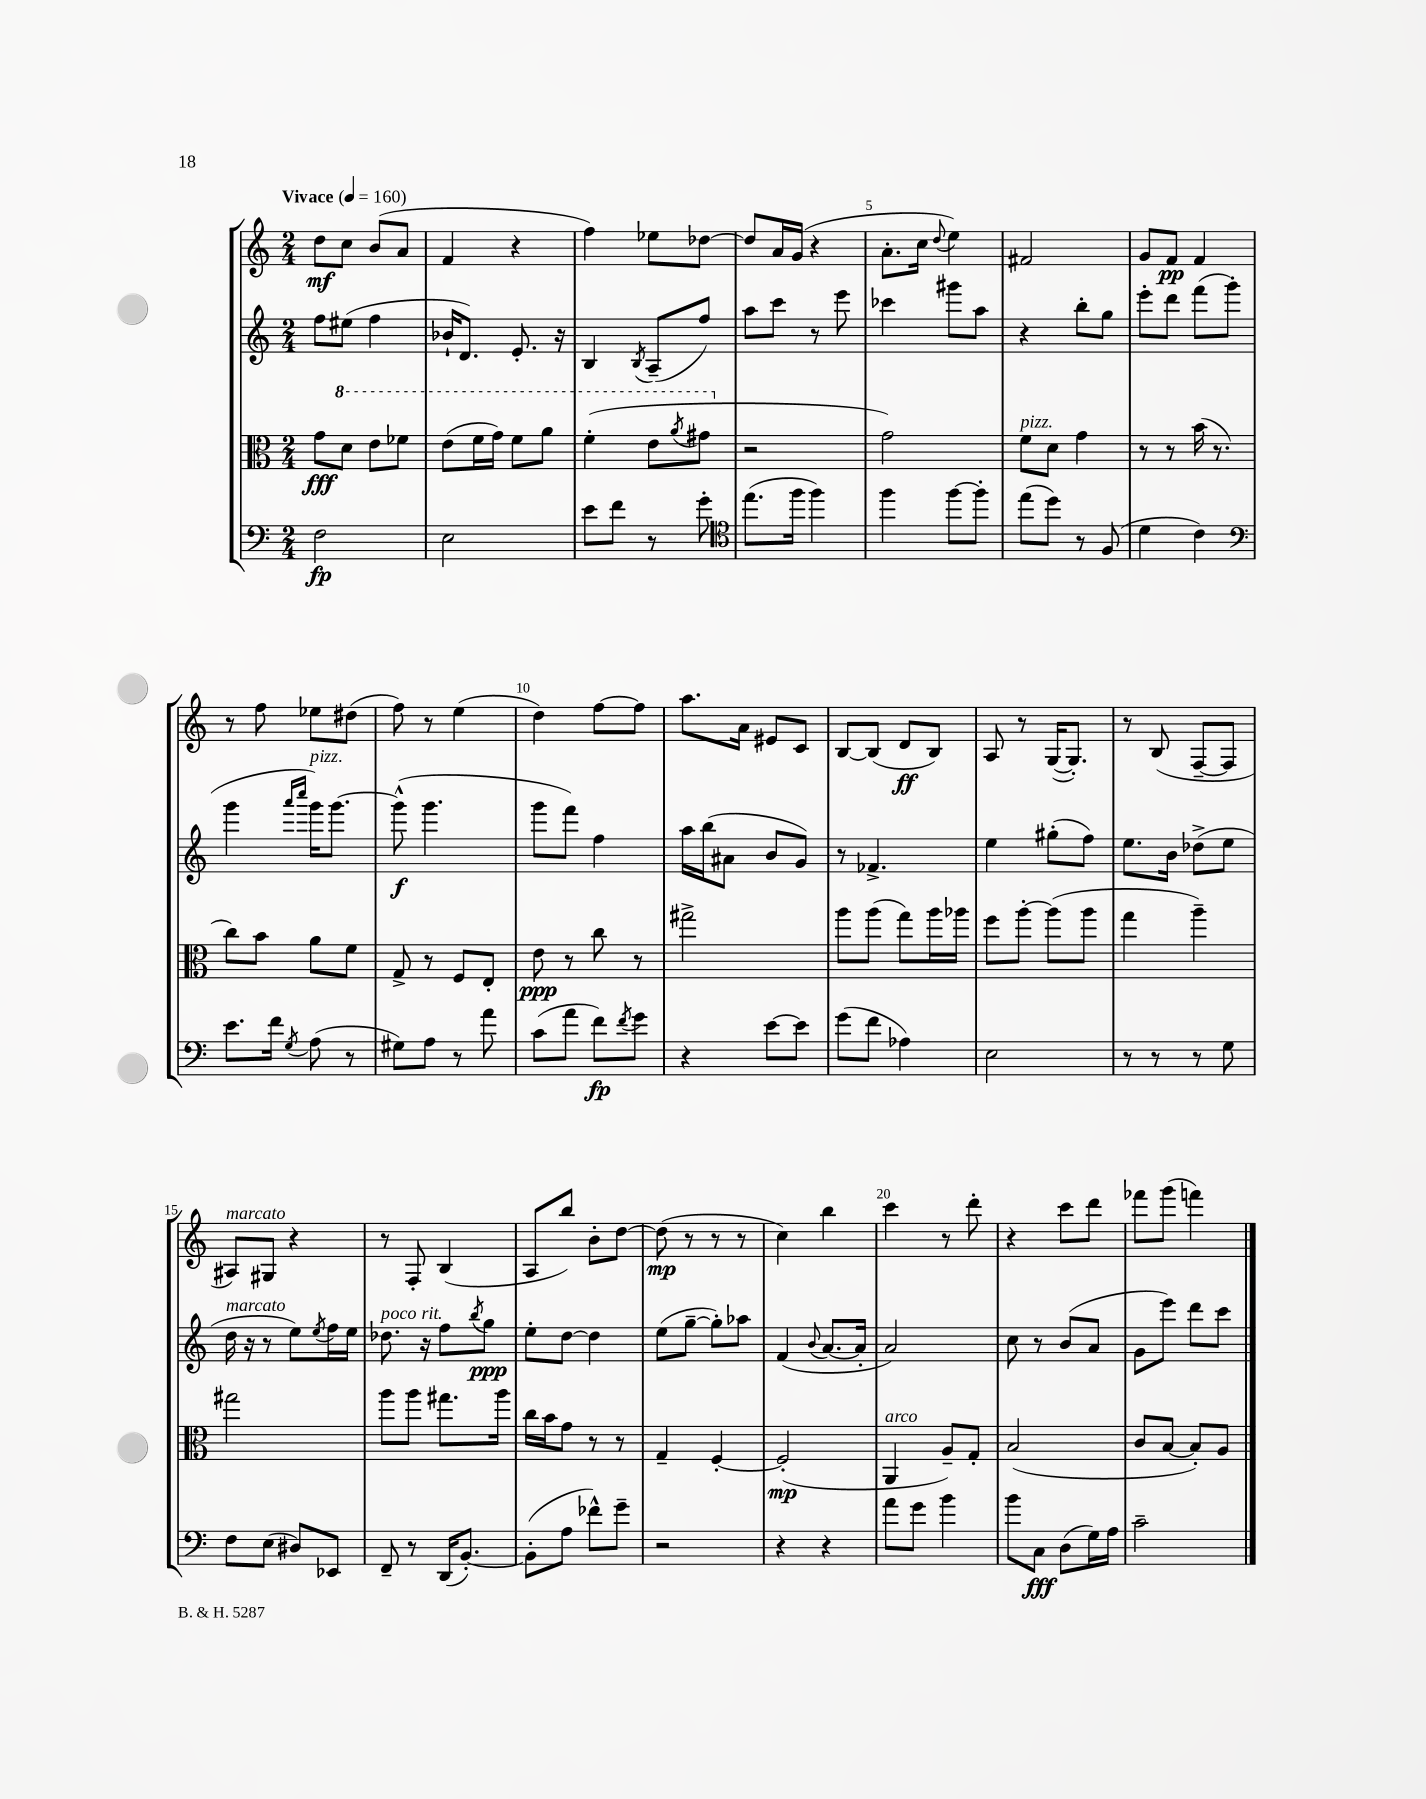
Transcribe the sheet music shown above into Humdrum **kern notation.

**kern	**dynam	**kern	**dynam	**kern	**dynam	**kern	**dynam
*part4	*part4	*part3	*part3	*part2	*part2	*part1	*part1
*staff4	*staff4	*staff3	*staff3	*staff2	*staff2	*staff1	*staff1
*clefF4	*	*clefC3	*	*clefG2	*	*clefG2	*
*k[]	*	*k[]	*	*k[]	*	*k[]	*
*M2/4	*	*M2/4	*	*M2/4	*	*M2/4	*
*MM160	*	*MM160	*	*MM160	*	*MM160	*
=1	=1	=1	=1	=1	=1	=1	=1
!	!	!	!	!	!	!LO:TX:a:B:t=Vivace	!
2F\	fp	8g\L	fff	8ff\L	.	8dd\L	mf
*	*	*8va	*	*	*	*	*
.	.	8dd\J	.	(8ee#X\J	.	8cc\J	.
.	.	8ee\L	.	4ff\	.	(8b/L	.
.	.	8ff-X\J	.	.	.	8a/J	.
=2	=2	=2	=2	=2	=2	=2	=2
2E\	.	(8ee\L	.	16b-X`/KL	.	4f/	.
.	.	.	.	8.d/J)	.	.	.
.	.	16ff\L	.	.	.	.	.
.	.	16gg\JJ)	.	.	.	.	.
.	.	8ff\L	.	8.e'/	.	4r	.
.	.	8aa\J	.	.	.	.	.
.	.	.	.	16r	.	.	.
=3	=3	=3	=3	=3	=3	=3	=3
8e\L	.	(4ff'\	.	4B/	.	4ff\)	.
8f\J	.	.	.	.	.	.	.
.	.	.	.	8qB/	.	.	.
8r	.	8ee\L	.	(8A~/L	.	8ee-X\L	.
.	.	8qaa/	.	.	.	.	.
8g'\	.	8gg#X\J	.	8ff/J)	.	[8dd-X\J	.
=4	=4	=4	=4	=4	=4	=4	=4
*clefC4	*	*	*	*	*	*	*
*	*	*X8va	*	*	*	*	*
(8.ee\L	.	2r	.	8aa\L	.	8dd-/L]	.
.	.	.	.	8ccc\J	.	16a/L	.
16ff\Jk	.	.	.	.	.	(16g/JJ	.
4ff\)	.	.	.	8r	.	4r	.
.	.	.	.	8eee\	.	.	.
=5	=5	=5	=5	=5	=5	=5	=5
4ff\	.	2g\)	.	4ccc-X\	.	8.a'\L	.
.	.	.	.	.	.	16cc\Jk	.
.	.	.	.	.	.	8qqdd/	.
[8ff\L	.	.	.	8ggg#X\L	.	4ee\)	.
8ff'\J]	.	.	.	8aa\J	.	.	.
=6	=6	=6	=6	=6	=6	=6	=6
!	!	!LO:TX:a:i:t=pizz.	!	!	!	!	!
(8ee\L	.	8f\L	.	4r	.	2f#X/	.
8dd\J)	.	8d\J	.	.	.	.	.
8r	.	4g\	.	8bb'\L	.	.	.
(8F/	.	.	.	8gg\J	.	.	.
=7	=7	=7	=7	=7	=7	=7	=7
4d\	.	8r	.	8eee'\L	.	8g/L	.
.	.	8r	.	8ddd\J	.	8f/J	pp
4c\)	.	(16b\	.	(8fff\L	.	4f/	.
.	.	8.r	.	.	.	.	.
.	.	.	.	8ggg'\J	.	.	.
!!LO:LB:g=z
=8	=8	=8	=8	=8	=8	=8	=8
*clefF4	*	*	*	*	*	*	*
8.e\L	.	8cc\L)	.	4ggg\	.	8r	.
.	.	8b\J	.	.	.	8ff\	.
16f\Jk	.	.	.	.	.	.	.
.	.	.	.	16qqaaa/LL	.	.	.
8qG/	.	.	.	16qqcccc/JJ	.	.	.
!	!	!	!	!LO:TX:a:i:t=pizz.	!	!	!
(8A\	.	8a\L	.	16ggg\KL)	.	8ee-X\L	.
.	.	.	.	[8.ggg\J	.	.	.
8r	.	8f\J	.	.	.	(8dd#X\J	.
=9	=9	=9	=9	=9	=9	=9	=9
8G#X\L)	.	8G^/	.	(8ggg^^\]	f	8ff\)	.
8A\J	.	8r	.	4.ggg\	.	8r	.
8r	.	8F/L	.	.	.	(4ee\	.
8a\	.	8E'/J	.	.	.	.	.
=10	=10	=10	=10	=10	=10	=10	=10
(8c\L	.	8e\	ppp	8ggg\L	.	4dd\)	.
8a\J	.	8r	.	8fff\J)	.	.	.
8f\L)	fp	8cc\	.	4ff\	.	[8ff\L	.
8qf/	.	.	.	.	.	.	.
8g\J	.	8r	.	.	.	8ff\J]	.
=11	=11	=11	=11	=11	=11	=11	=11
4r	.	2gg#X^\	.	16aa\LL	.	8.aa\L	.
.	.	.	.	(16bb\J	.	.	.
.	.	.	.	8a#X\J	.	.	.
.	.	.	.	.	.	16a\Jk	.
[8e\L	.	.	.	8b/L	.	8e#X/L	.
8e\J]	.	.	.	8g/J)	.	8c/J	.
=12	=12	=12	=12	=12	=12	=12	=12
(8g\L	.	8aa\L	.	8r	.	[8B/L	.
8f\J	.	(8aa\J	.	4.f-X^/	.	(8B/J]	.
4A-X\)	.	8gg\L)	.	.	.	8d/L	ff
.	.	16aa\L	.	.	.	8B/J)	.
.	.	16aa-X\JJ	.	.	.	.	.
=13	=13	=13	=13	=13	=13	=13	=13
2E\	.	8ff\L	.	4ee\	.	8A/	.
.	.	[8aa'\J	.	.	.	8r	.
.	.	(8aa\L]	.	(8gg#X'\L	.	([16G/KL	.
.	.	.	.	.	.	8.G'/J])	.
.	.	8aa\J	.	8ff\J)	.	.	.
=14	=14	=14	=14	=14	=14	=14	=14
8r	.	4gg\	.	8.ee\L	.	8r	.
8r	.	.	.	.	.	(8B/	.
.	.	.	.	16b\Jk	.	.	.
8r	.	4aa~\)	.	(8dd-X^\L	.	[8F~/L	.
8G\	.	.	.	8ee\J	.	8F/J]	.
!!LO:LB:g=z
=15	=15	=15	=15	=15	=15	=15	=15
!	!	!	!	!	!	!LO:TX:a:i:t=marcato	!
!	!	!	!	!LO:TX:a:i:t=marcato	!	!	!
8F\L	.	2gg#X\	.	16dd\	.	8A#X/L)	.
.	.	.	.	16r	.	.	.
(8E\J	.	.	.	8r	.	8G#X/J	.
8D#X/L)	.	.	.	8ee\L)	.	4r	.
.	.	.	.	8qee/	.	.	.
8EE-X/J	.	.	.	16ff\L	.	.	.
.	.	.	.	16ee\JJ	.	.	.
=16	=16	=16	=16	=16	=16	=16	=16
!	!	!	!	!LO:TX:a:i:t=poco rit.	!	!	!
8FF~/	.	8aa\L	.	8.dd-X\	.	8r	.
8r	.	8aa\J	.	.	.	8F'/	.
.	.	.	.	16r	.	.	.
(16DD/KL	.	8.gg#X\L	.	8ff\L	.	(4B/	.
[8.BB'/J)	.	.	.	.	.	.	.
.	.	.	.	8qbb/	.	.	.
.	.	.	.	8gg\J	ppp	.	.
.	.	16aa\Jk	.	.	.	.	.
=17	=17	=17	=17	=17	=17	=17	=17
(8BB'\L]	.	16cc\LL	.	8ee'\L	.	8A/L	.
.	.	16b\J	.	.	.	.	.
8A\J	.	8g\J	.	[8dd\J	.	8bb/J)	.
8f-X^^\L)	.	8r	.	4dd\]	.	8b'\L	.
8g~\J	.	8r	.	.	.	[8dd\J	.
=18	=18	=18	=18	=18	=18	=18	=18
2r	.	4G~/	.	(8ee\L	.	(8dd\]	mp
.	.	.	.	[8gg~\J	.	8r	.
.	.	[4F'/	.	8gg'\L])	.	8r	.
.	.	.	.	8aa-X\J	.	8r	.
=19	=19	=19	=19	=19	=19	=19	=19
4r	.	(2F'/]	mp	(4f/	.	4cc\)	.
.	.	.	.	8qqb/	.	.	.
4r	.	.	.	[8.a/L	.	4bb\	.
.	.	.	.	16a'/Jk]	.	.	.
=20	=20	=20	=20	=20	=20	=20	=20
!	!	!LO:TX:a:i:t=arco	!	!	!	!	!
8a\L	.	4AA/	.	2a/)	.	4ccc\	.
8g\J	.	.	.	.	.	.	.
4b\	.	8A~/L)	.	.	.	8r	.
.	.	8G'/J	.	.	.	8ddd'\	.
=21	=21	=21	=21	=21	=21	=21	=21
8b\L	.	(2B/	.	8cc\	.	4r	.
8C\J	fff	.	.	8r	.	.	.
(8D\L	.	.	.	(8b/L	.	8ccc\L	.
16G\L)	.	.	.	8a/J	.	8ddd\J	.
16A\JJ	.	.	.	.	.	.	.
=22	=22	=22	=22	=22	=22	=22	=22
2c~\	.	8c/L	.	8g\L	.	8fff-X\L	.
.	.	[8B/J	.	8eee\J)	.	(8ggg\J	.
.	.	8B'/L])	.	8ddd\L	.	4fffn\)	.
.	.	8A/J	.	8ccc\J	.	.	.
==	==	==	==	==	==	==	==
*-	*-	*-	*-	*-	*-	*-	*-
